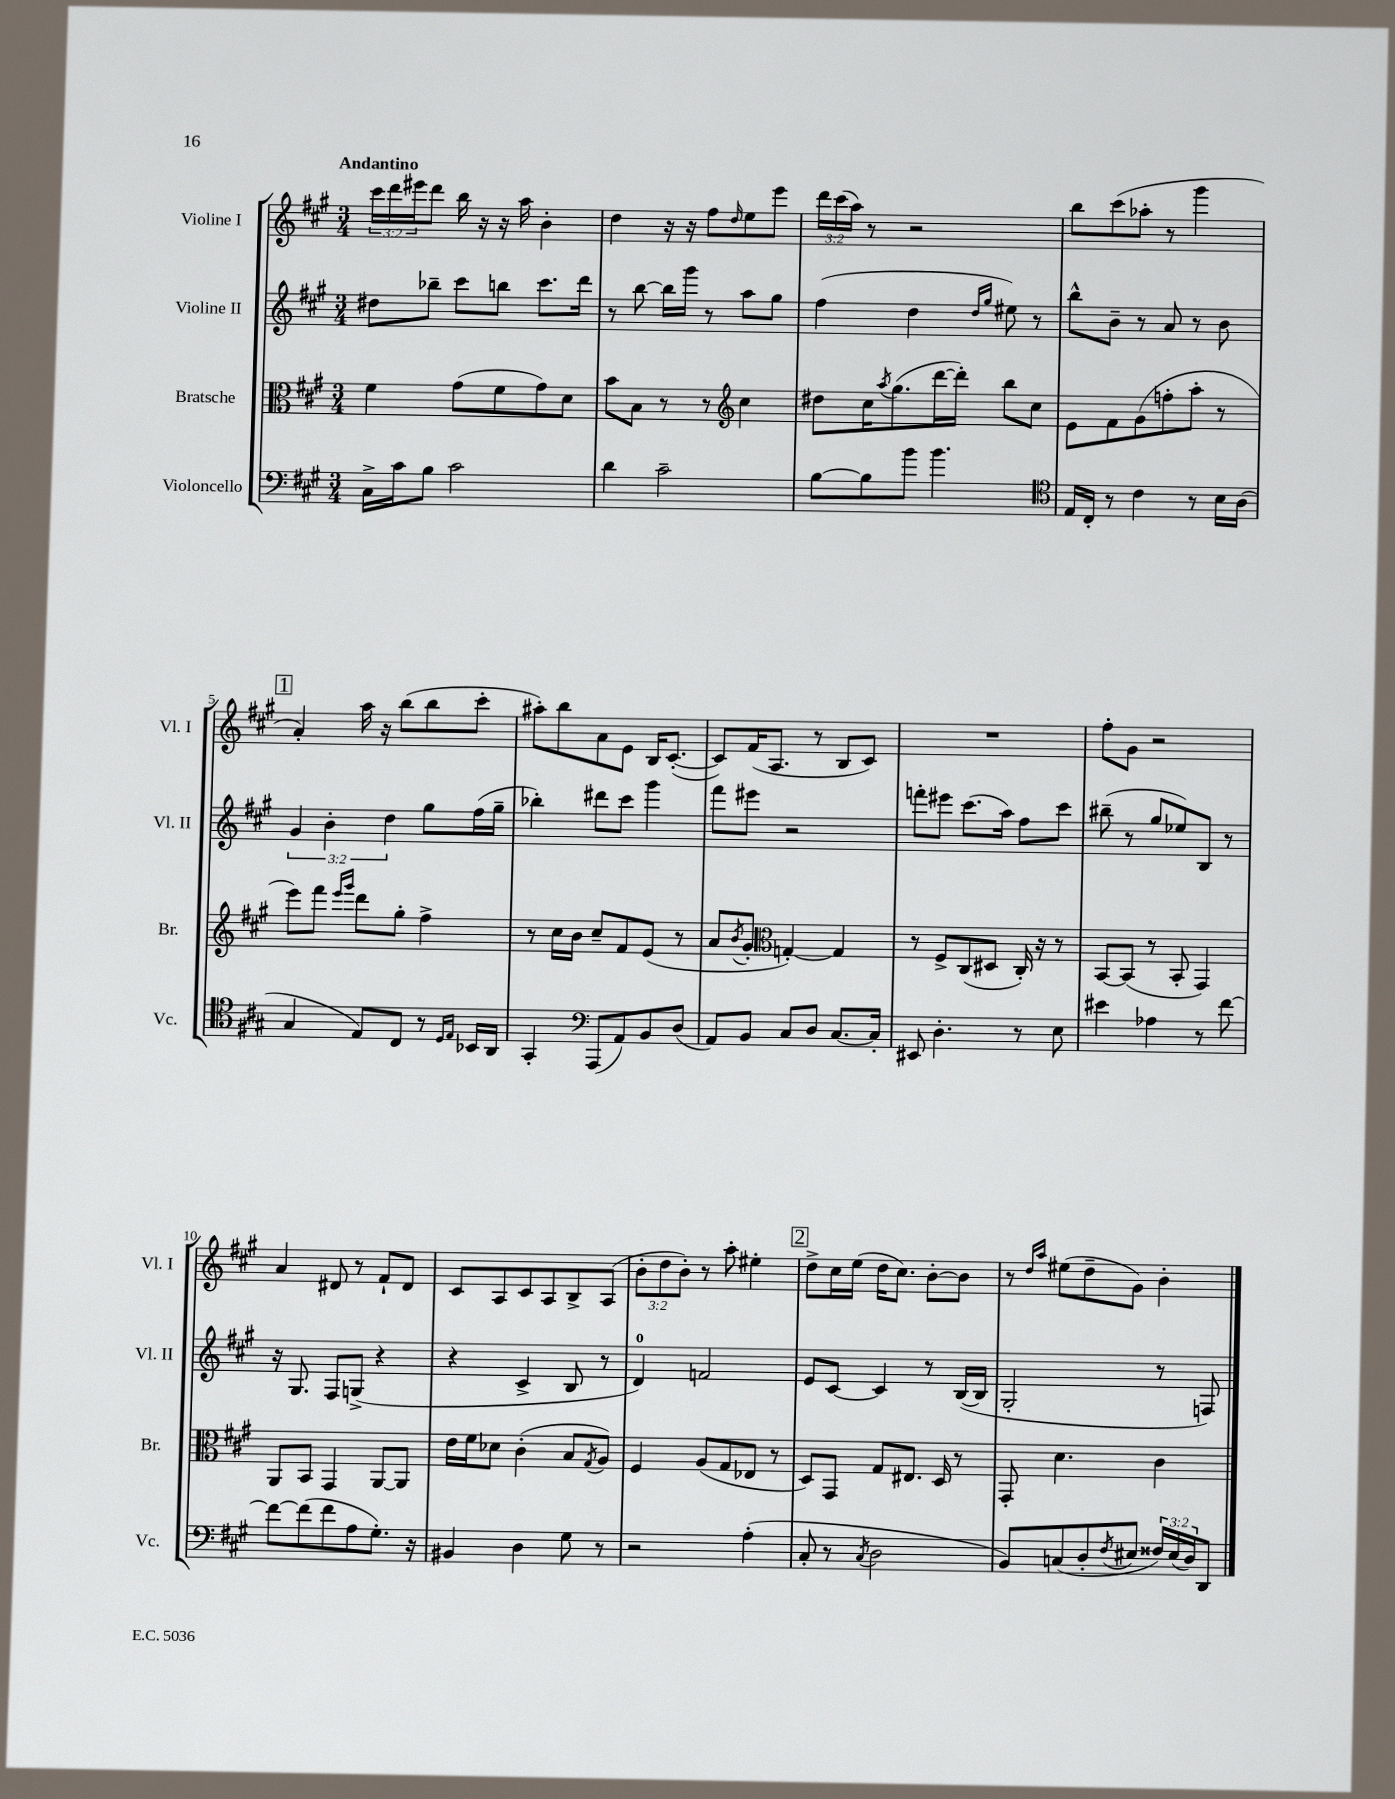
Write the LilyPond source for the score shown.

<<
\new StaffGroup <<
\new Staff = "s0" \with { instrumentName = "Violine I" shortInstrumentName = "Vl. I" } {
    \clef treble \key a \major \numericTimeSignature \time 3/4 \override Staff.TupletNumber.text = #tuplet-number::calc-fraction-text \tempo "Andantino"
    \tuplet 3/2 { cis'''16 d'''16 eis'''16 } d'''8 b''16 r16 r16 a''16 b'4-. |
    d''4 r16 r16 fis''8 \grace { d''16 } e''8 e'''8 |
    \tuplet 3/2 { d'''16 cis'''16( a''16) } r8 r2 |
    b''8 cis'''8( aes''8-. r8 gis'''4 |
    \mark \markup { \box "1" } a'4-.) a''16 r16 b''8( b''8 cis'''8-. |
    ais''8-.) b''8 a'8 e'8 b16 cis'8.~-.( |
    cis'8) fis'16( a8. r8 b8 cis'8) |
    R2. |
    fis''8-. gis'8 r2 |
    a'4 dis'8 r8 fis'8-! dis'8 |
    cis'8 a8 cis'8 a8 b8-> a8( |
    \tuplet 3/2 { b'8-. d''8 b'8-.) } r8 a''8-. eis''4-. |
    \mark \markup { \box "2" } d''8-> cis''16 e''16( d''16 cis''8.) b'8~-. b'8 |
    r8 \grace { d''16 a''16 } eis''8( d''8-- gis'8) b'4-. \bar "|." |
}
\new Staff = "s1" \with { instrumentName = "Violine II" shortInstrumentName = "Vl. II" } {
    \clef treble \key a \major \numericTimeSignature \time 3/4 \override Staff.TupletNumber.text = #tuplet-number::calc-fraction-text
    dis''8 bes''8-- cis'''8 b''8 cis'''8. d'''16 |
    r8 b''8~ b''16 gis'''16 r8 a''8 gis''8 |
    fis''4( d''4 \grace { d''16 gis''16 } eis''8) r8 |
    b''8-^ b'8-- r8 a'8 r8 b'8 |
    \mark \markup { \box "1" } \tuplet 3/2 { gis'4 b'4-. d''4 } gis''8 fis''16( gis''16-- |
    bes''4-.) dis'''8 cis'''8 gis'''4 |
    fis'''8 eis'''8 r2 |
    f'''8-. eis'''8 cis'''8.( a''16) fis''8 cis'''8 |
    bis''8--( r8 gis''8 ees''8) b8 r8 |
    r16 gis8. fis8 g8->( r4 |
    r4 cis'4-> b8 r8 |
    d'4-0) f'2 |
    \mark \markup { \box "2" } e'8 cis'8~ cis'4 r8 b16~( b16 |
    gis2-. r8 f8) \bar "|." |
}
\new Staff = "s2" \with { instrumentName = "Bratsche" shortInstrumentName = "Br." } {
    \clef alto \key a \major \numericTimeSignature \time 3/4
    fis'4 gis'8( fis'8 gis'8) d'8 |
    b'8 b8 r8 r8 \clef treble cis''4 |
    dis''8 cis''16 \acciaccatura { a''8 } gis''8.( d'''16~ d'''16-.) b''8 cis''8 |
    e'8 fis'8 gis'8( f''8-. a''8-. r8 |
    \mark \markup { \box "1" } e'''8) fis'''8 \grace { e'''16 gis'''16 } d'''8 gis''8-. fis''4-> |
    r8 cis''16 b'16 cis''8-- fis'8 e'8( r8 |
    a'8 \acciaccatura { b'8 } gis'8-. \clef alto g4~-.) g4 |
    r8 fis8-> cis8( dis8 cis16-.) r16 r8 |
    b,8~ b,8( r8 b,8-. gis,4) |
    a,8 b,8 gis,4 a,8~ a,8 |
    e'16 fis'16 des'8 cis'4-.( b8 \acciaccatura { gis8 } a8) |
    fis4 a8( gis8 ees8 r8 |
    \mark \markup { \box "2" } d8) gis,8 gis8 eis8. d16 r8 |
    gis,8-. d'4. cis'4 \bar "|." |
}
\new Staff = "s3" \with { instrumentName = "Violoncello" shortInstrumentName = "Vc." } {
    \clef bass \key a \major \numericTimeSignature \time 3/4 \override Staff.TupletNumber.text = #tuplet-number::calc-fraction-text
    cis16-> cis'16 b8 cis'2 |
    d'4 cis'2-- |
    b8~ b8 b'8 b'4. |
    \clef tenor e16 cis16-. r8 cis'4 r8 b16 a16( |
    \mark \markup { \box "1" } gis4 e8) cis8 r8 \grace { d16 e16 } bes,16 a,16 |
    gis,4-. \clef bass a,,8( a,8) b,8 d8( |
    a,8) b,8 cis8 d8 cis8.~ cis16-. |
    eis,8 d4.-. r8 e8 |
    eis'4 aes4 r8 fis'8~ |
    fis'8~ fis'8( fis'8 a8 gis8.-.) r16 |
    bis,4 d4 gis8 r8 |
    r2 a4-.( |
    \mark \markup { \box "2" } cis8-. r8 \acciaccatura { cis8 } d2 |
    b,8) c8( d8-. \acciaccatura { fis8 } eis8 \tuplet 3/2 { fisis16) eis16( d16) } d,8 \bar "|." |
}
>>
>>
